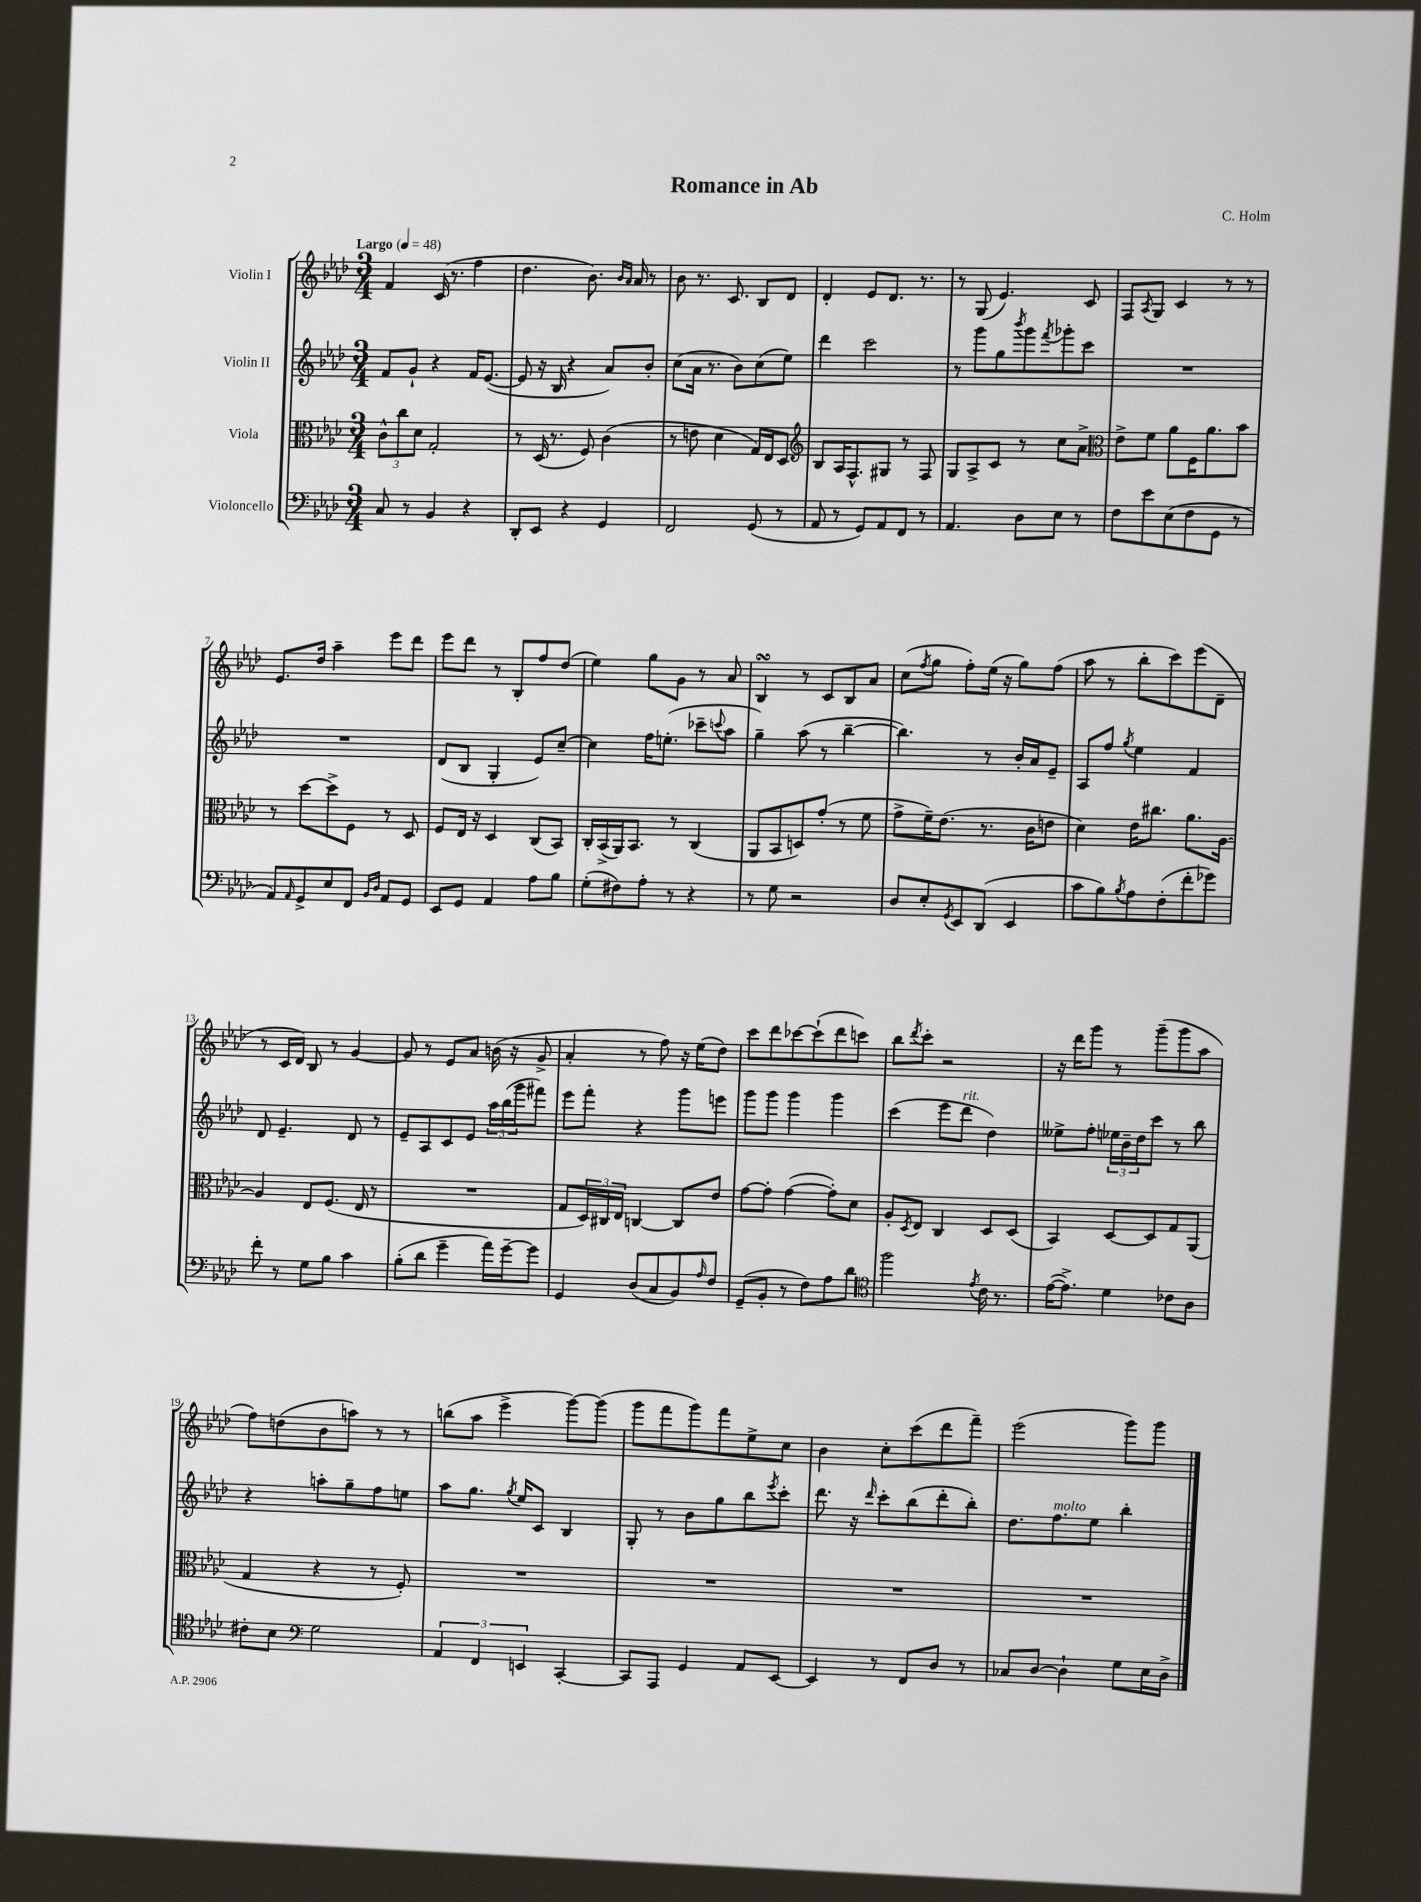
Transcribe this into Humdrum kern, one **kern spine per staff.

**kern	**kern	**kern	**kern
*staff4	*staff3	*staff2	*staff1
*clefF4	*clefC3	*clefG2	*clefG2
*k[b-e-a-d-]	*k[b-e-a-d-]	*k[b-e-a-d-]	*k[b-e-a-d-]
*M3/4	*M3/4	*M3/4	*M3/4
*MM48	*MM48	*MM48	*MM48
8C	12c^^	8f	4f
.	12cc	.	.
8r	.	8g`	.
.	12d-	.	.
4BB-	2G'	4r	(16c
.	.	.	8.r
4r	.	16f	4ff
.	.	([8.e-	.
=	=	=	=
8DD-'	8r	8e-]	4.dd-
8EE-	(16D-	16r	.
.	8.r	16B-	.
4r	.	4r	.
.	8F)	.	8.b-)
4GG	(4c	8a-)	.
.	.	.	16qqb-
.	.	.	16qqa-
.	.	.	16a-
.	.	8b-'	8r
=	=	=	=
2FF	8r	(8cc	8b-
.	8e	16a-	8.r
.	.	8.r	.
.	4d-	.	.
.	.	.	8.c
.	.	8b-)	.
(8GG	16G)	(8cc	8B-
.	16E-	.	.
8r	8D-	8ee-)	8d-
=	=	=	=
*	*clefG2	*	*
8AA-	8B-	4ddd-	4d-'
8r	16A-	.	.
.	8.F^^	.	.
8GG)	.	2ccc	8e-
8AA-	8G#	.	8.d-
8FF	8r	.	.
.	.	.	8.r
8r	8F	.	.
=	=	=	=
4.AA-	8G	8r	8r
.	8A-^	8ggg	(8G
.	8c	8gg	4.e-)
.	.	8qbbb-	.
8D-	8r	8ggg	.
.	.	8qfff	.
8E-	8cc	8ggg-'	.
8r	8a-^	8ccc	8c
=	=	=	=
*	*clefC3	*	*
8F	8e-^	2.r	8F
.	.	.	8qA-
8e-	8f	.	8G
(8E-	8a-	.	4c
8F	16F	.	.
.	8.a-	.	.
8GG	.	.	8r
8r	8b-	.	8r
=	=	=	=
8AA-)	8r	2.r	8.e-
16qqAA-	.	.	.
8GG^	[8dd-	.	.
.	.	.	16dd-
8E-	8dd-^]	.	4aa-~
8FF	8F	.	.
16qqBB-	.	.	.
16qqD-	.	.	.
8AA-	8r	.	8eee-
8GG	8D-	.	8ddd-
=	=	=	=
8EE-	8F	(8d-	8eee-
8GG	16E-	8B-	8ddd-
.	16r	.	.
4AA-	4D-	4G'	8r
.	.	.	8B-'
8A-	(8C	8e-)	8ff
8B-	8BB-)	[8cc~	(8dd-
=	=	=	=
(8G'	16C'	4cc]	4ee-)
.	(16BB-^	.	.
8F#)	16AA-)	.	.
.	8.BB-	.	.
8A-'	.	16ff	8gg
.	.	(8.ee'	.
8r	8r	.	8g
4r	(4C	8ccc-~	8r
.	.	8qqccc	.
.	.	8aa-	8a-
=	=	=	=
8r	8AA-	4gg~)	4B-
8G	8BB-	.	.
2r	8D)	(8aa-	8r
.	(8g'	8r	8c
.	8r	[4bb-~	8B-
.	8f	.	8a-
=	=	=	=
8D-	8g^	4.bb-])	(8cc
.	.	.	8qff
8E-'	16f~)	.	8gg
.	(8.e-	.	.
8qGG	.	.	.
8EE-	.	.	8ff')
(8DD-	8.r	8r	(16ee-
.	.	.	16r
4EE-	.	16b-'	8gg)
.	16c	16a-	.
.	8e	8e-~	(8ff
=	=	=	=
8c	4d-)	8A-	8aa-
8B-)	.	8ff	8r
8qB-	.	8qgg	.
8A-	16e-	4ee-	8bb-'
.	8.cc#	.	.
(8F'	.	.	8ccc)
8f'	8.a-	4f	(8eee-
8g-)	.	.	8d-~
.	[16A-	.	.
=	=	=	=
8f'	4A-]	8d-	8r
8r	.	4.e-~	16c
.	.	.	16d-)
8G	8E-	.	8B-
8B-	(8.F	.	8r
4c	.	8d-	[4g
.	16E-	.	.
.	8r	8r	.
=	=	=	=
(8B-'	2.r	8e-~	8g]
8d-	.	8A-	8r
4g~	.	8c	8e-
.	.	8e-	8a-
16a-)	.	24aa-	(16b
.	.	(24bb-	.
[16g~	.	.	16r
.	.	24ggg	.
8g]	.	8fff#)	8g^
=	=	=	=
4GG	8G	8eee-	4a-'
.	24D-)	8fff'	.
.	24C#	.	.
.	24E-	.	.
(8D-	[4C	4r	8r
8C	.	.	8ff)
8BB-)	8C]	8ggg	16r
.	.	.	(16ee-
16qqA-	.	.	.
8F	8e-	8eee	8dd-)
=	=	=	=
(8GG~	[8g	8ggg	8ccc
8BB-'	8g']	8ggg	8ddd-
8r	([4g	4ggg	[8ccc-
8F)	.	.	(8ccc-`]
8A-	8g'])	4ggg	8ddd-
8d-	8d-	.	8ccc)
=	=	=	=
*clefC4	*	*	*
2ff	8A-'	(4ccc	8bb-
.	8qD-	.	8qddd-
.	8E-	.	8ccc'
.	4C	8eee-	2r
.	.	8ddd-	.
8qe-	.	.	.
16c	8D-	4dd-)	.
8.r	.	.	.
.	(8D-	.	.
=	=	=	=
([16e-	4BB-)	8ee--^	16r
8.e-^])	.	.	16ddd-
.	.	8ff'	8ggg
4d-	[8D-	24ee-	8r
.	.	24b-~	.
.	.	24dd-	.
.	8D-]	8ccc	(8ggg~
8c-	8G	8r	8ggg
8A-	(8AA-	8bb-	8aa-
=	=	=	=
8c#'	4G	4r	8ff)
8B-	.	.	(8dd
*clefF4	*	*	*
2G	4r	8aa'	8b-
.	.	8gg~	8aa)
.	8r	8ff	8r
.	8F')	8ee	8r
=	=	=	=
6AA-	2.r	8aa-	(8bb
.	.	8.gg	8aa-
6FF	.	.	.
.	.	.	4eee-^
.	.	8qgg	.
.	.	16ee-	.
6EE	.	.	.
.	.	8c	.
[4CC'	.	4B-	[8ggg)
.	.	.	(8ggg]
=	=	=	=
8CC]	2.r	8G'	8ggg
8AAA-	.	8r	8fff
4GG	.	8b-	8ggg)
.	.	8gg	8fff
8AA-	.	8bb-	8ee-^
.	.	8qeee-	.
[8EE-	.	8ccc'	8cc
=	=	=	=
4EE-]	2.r	8.ddd-	4b-
.	.	16r	.
.	.	16qqddd-	.
8r	.	8ccc'	8cc'
8FF	.	(8bb-	(8ccc
8D-	.	8ddd-'	8ddd-
8r	.	8bb-')	8fff~)
=	=	=	=
8C-	2.r	8.dd-	(2eee-
[8D-	.	.	.
.	.	8.ff	.
4D-`]	.	.	.
.	.	8ee-	.
8G	.	4bb-'	8ggg)
16E-	.	.	8ggg
16D-^	.	.	.
==	==	==	==
*-	*-	*-	*-
